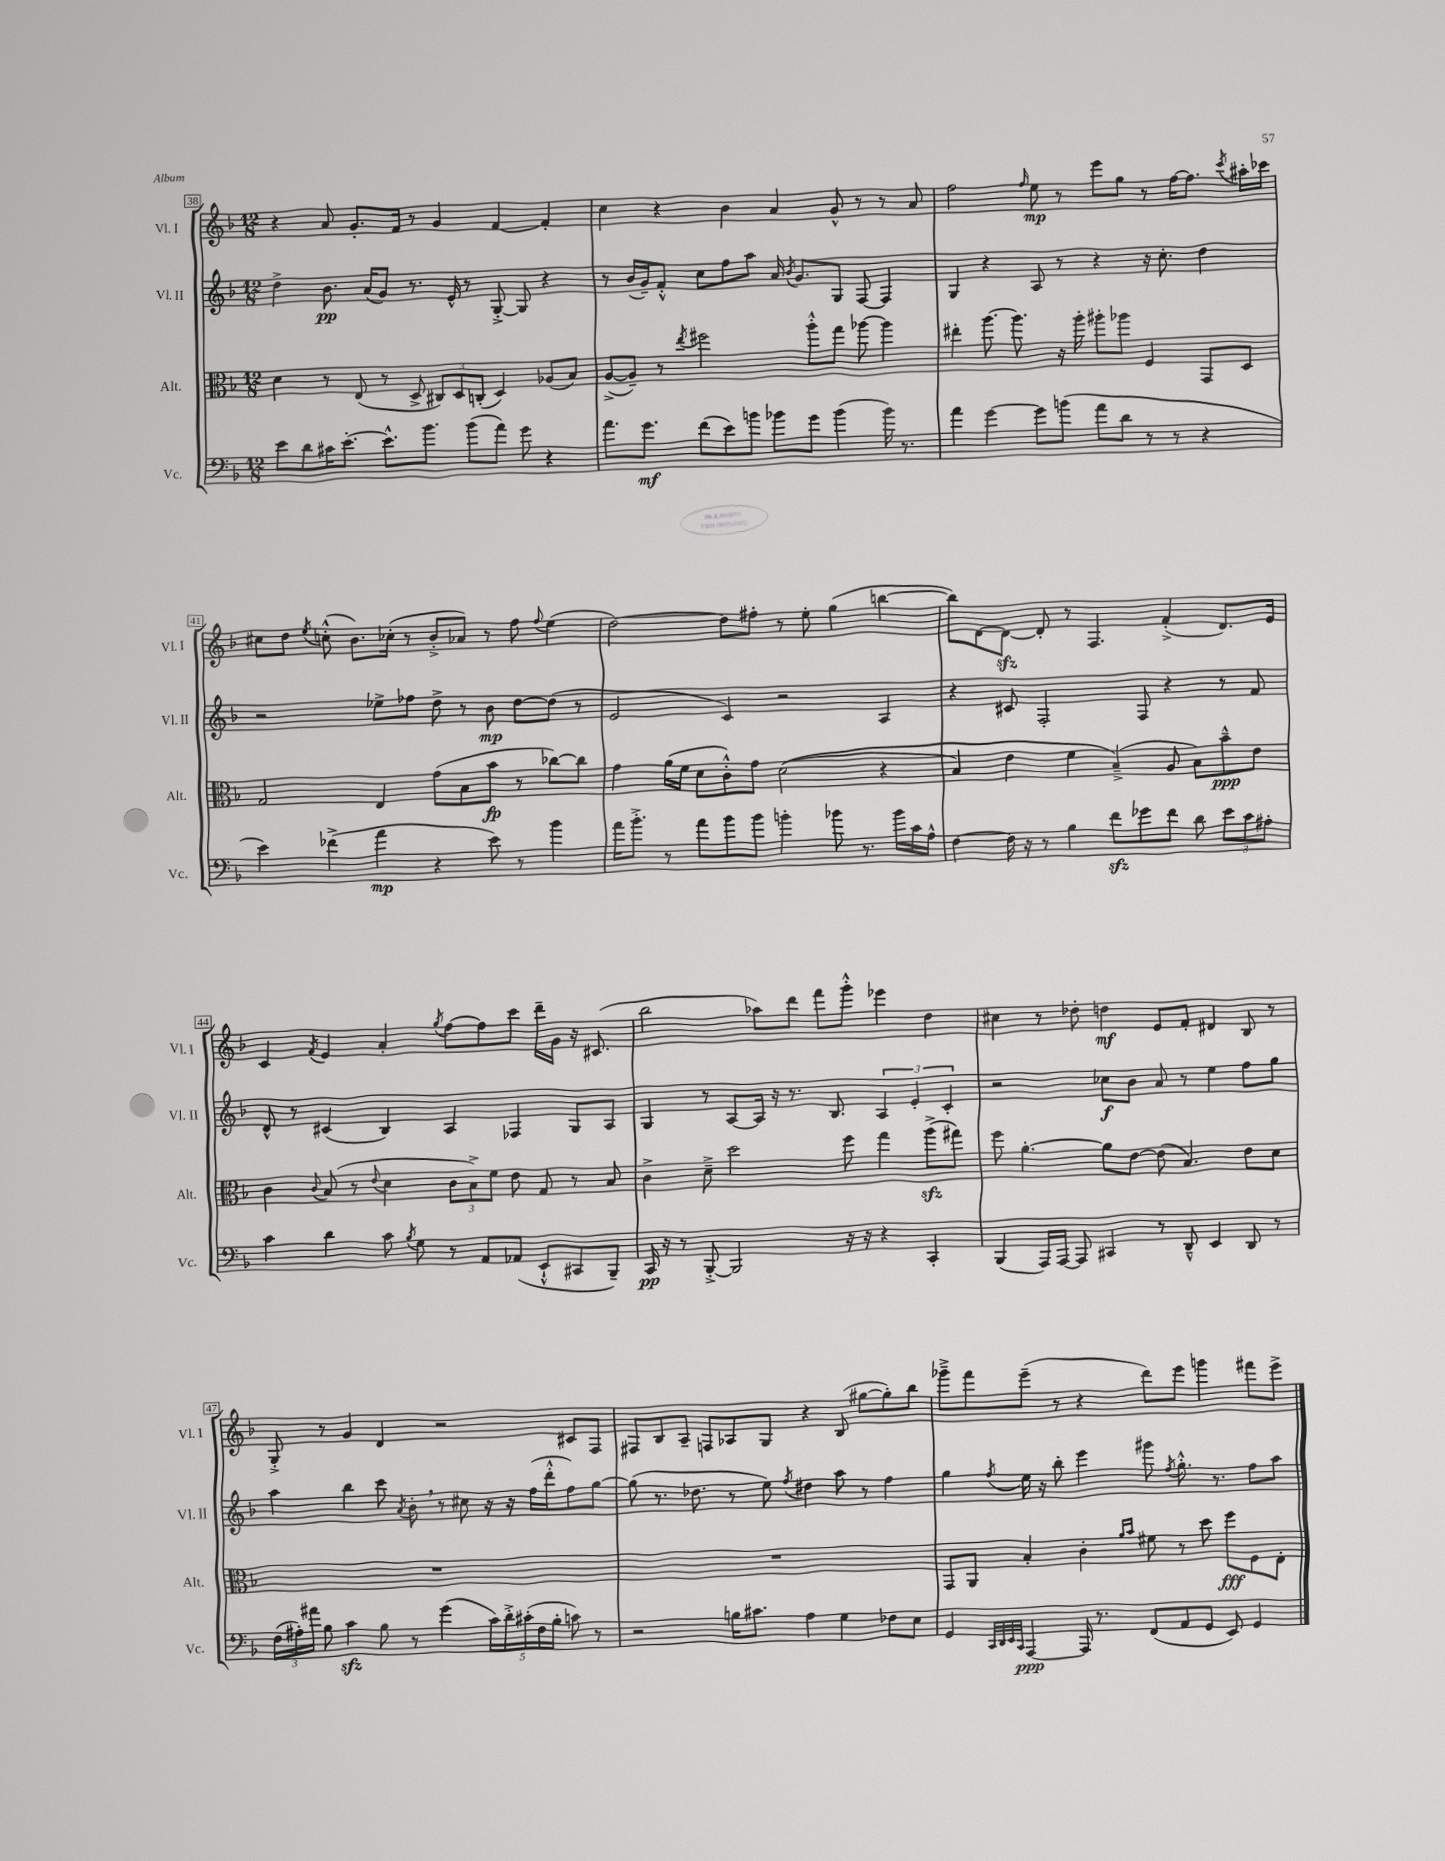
<<
\new StaffGroup <<
\new Staff = "s0" \with { instrumentName = "Vl. I" shortInstrumentName = "Vl. I" } {
    \clef treble \key f \major \numericTimeSignature \time 12/8
    \autoBeamOff r4 a'8 g'8.[-. f'16] r8 g'4 f'4~ f'4-. |
    c''4 r4 bes'4 a'4 g'8-^ r8 r8 a'8 |
    f''2 \grace { f''16 } e''8\mp r8 e'''8[ g''8] r8 f''16[~ f''8.] \acciaccatura { c'''8 } ais''16[-. ces'''16] |
    cis''8[ d''8] \acciaccatura { e''8 } c''8-.-^( bes'8.[) ces''16]-.( r8 bes'8[-.-> aes'8]) r8 f''8 \appoggiatura { f''8 } e''4( |
    d''2~) d''8[ fis''8]-. r8 e''8-. g''4( b''4~ |
    b''8[) d'8~ d'8]~\sfz d'8-. r8 f4. f'4-.->( d'8.[) e'16] |
    c'4 \acciaccatura { f'8 } e'4 a'4-. \acciaccatura { g''8 } f''8[~ f''8 c'''8] d'''16[-- g'16] r16 cis'8.( |
    bes''2 aes''8[) d'''8] f'''8[ g'''8]-.-^ ees'''4 d''4 |
    cis''4 r8 des''8-. d''4\mf e'8[ f'8]-. dis'4 bes8 r8 |
    g8-.-> r8 g'4 d'4 r2 cis'8[ f8] |
    fis8[ bes8 a8]-- f8[ aes8 g8] r4 bes8( gis''8[~ gis''8-.) bes''8] |
    ges'''8[---> f'''8 e'''8]--( r8 r4 d'''8[) e'''8] g'''4 fis'''8[ e'''8]-> \bar "|." |
}
\new Staff = "s1" \with { instrumentName = "Vl. II" shortInstrumentName = "Vl. II" } {
    \clef treble \key f \major \numericTimeSignature \time 12/8
    \autoBeamOff d''4-> bes'8.\pp a'16[( g'8]) r8. e'16-^ r8 g8~-.-> g8 r4 |
    r8 bes'16[( g'16--) f'8]-.-^ c''8[ f''8 a''8] a'16 \acciaccatura { bes'8 } g'8.[ g8] f8~ f4 |
    g4 r4 a8 r8 r4 r16 c''8.-. d''4 |
    r2 ees''8[-> fes''8] d''8-> r8 bes'8\mp d''8[~ d''8]( r8 |
    e'2 c'4) r2 a4 |
    r4 cis'8 f2-. f8 r4 r8 f'8 |
    d'8-^ r8 cis'4( bes4) a4 fes4 g8[ a8] |
    g4 r8 a8[~ a16] r16 r8. bes8. \tuplet 3/2 { a4 e'4-. c'4-. } |
    r2 ces''8[\f bes'8] a'8 r8 e''4 f''8[ g''8] |
    a''4 bes''4 c'''8 \acciaccatura { a'8 } bes'8-. \breathe r8 cis''8 r16 r16 f''16[( d'''16-.-^ f''8) g''8]~ |
    g''8( r8. des''8. r8 e''8) \acciaccatura { f''8 } dis''4 a''8 r8 f''4 |
    g''4 \acciaccatura { f''8 } e''16 r16 bes''8-. e'''4 gis'''8 \acciaccatura { f''8 } g''8.-.-^ r8. f''8[ a''8] \bar "|." |
}
\new Staff = "s2" \with { instrumentName = "Alt." shortInstrumentName = "Alt." } {
    \clef alto \key f \major \numericTimeSignature \time 12/8
    \autoBeamOff d'4 r8 e8( r8 d8-> \tuplet 3/2 { cis8[) d8 c8]-.( } d4) aes8[( bes8]) |
    a8[~->( a8]--) r8 \acciaccatura { e''8 } fis''2 a''8[-.-^ g''8] aes''8~ aes''4 |
    eis''4-. a''8.~ a''8. r16 a''16-. ais''8[-. aes''8] f4 g,8[ d8] |
    g2 e4 g'8[( bes8 bes'8]\fp r8 ces''8[~) ces''8] |
    g'4 a'16[( f'16] d'8[ c'8-.-^) g'8] d'2(\( r4 |
    bes4) e'4 f'4 bes4--->(\) a8 bes8[) bes'8---^\ppp e'8] |
    c'4 \appoggiatura { c'8 } bes8( r8 \appoggiatura { e'8 } d'4 \tuplet 3/2 { c'8[ bes8->) f'8] } e'8 g8 r8 bes8 |
    c'4-> d'8---> d''2 f''8 g''4 a''8[->\sfz( gis''8]) |
    f''8 a'4.~-. a'8[ e'8]~ e'8( bes4.) e'8[ d'8] |
    R1. |
    R1. |
    g,8[ a,8] bes4-. c'4-. \grace { a'16[ bes'16] } fis'8 r8 d''8 f''8[\fff f8 e8]-. \bar "|." |
}
\new Staff = "s3" \with { instrumentName = "Vc." shortInstrumentName = "Vc." } {
    \clef bass \key f \major \numericTimeSignature \time 12/8
    \autoBeamOff e'8[ d'8 cis'16 e'8.]~-. e'8.[-^ bes'8.] bes'8[( a'8]) g'8 r4 |
    a'8.[ g'8.]\mf f'8[( e'8) b'8] bes'8[ g'8] bes'4( bes'16) r8. |
    a'4 g'4~ g'8[ b'8]( a'8[ d'8] r8 r8 r4 |
    e'4) fes'4->( a'4\mp r4 e'8) r8 bes'4 |
    a'16[ bes'8.]-.-> r8 a'8[ bes'8 bes'8] b'4-. bes'8 r8. bes'16[ c'16 a16]-^ |
    f4~ f16 r16 r8 bes4 f'8[\sfz ges'8 f'8] d'8 \tuplet 3/2 { e'8[ c'8 ais8]-. } |
    c'4 d'4 c'8 \acciaccatura { bes8 } g8 r8 a,8[ aes,8]( e,8[-!-^ cis,8 bes,,8]--) |
    c,16\pp r16 r8 bes,,8~-.-> bes,,2 r16 r16 r4 c,4-. |
    bes,,4( a,,16[) a,,16]~ a,,8 cis,4 r8 d,8---^ e,4 d,8 r8 |
    \tuplet 3/2 { f16[( ais16-.) ais'16] } bes8 c'4\sfz bes8 r8 g'4( \tuplet 5/4 { c'16[) d'16-.-> cis'16-.( f16 bes16]-. } c'8) r8 |
    r2 b16[ cis'8.] a4 g4 fes8[ e8] |
    g,4 \grace { c,32[ d,32 e,32 c,32] } a,,4~\ppp a,,16 r8. f,8[( a,8 g,8] e,8) g,4 \bar "|." |
}
>>
>>
\layout { \context { \Score currentBarNumber = #38 \override BarNumber.stencil = #(make-stencil-boxer 0.1 0.3 ly:text-interface::print) } }
